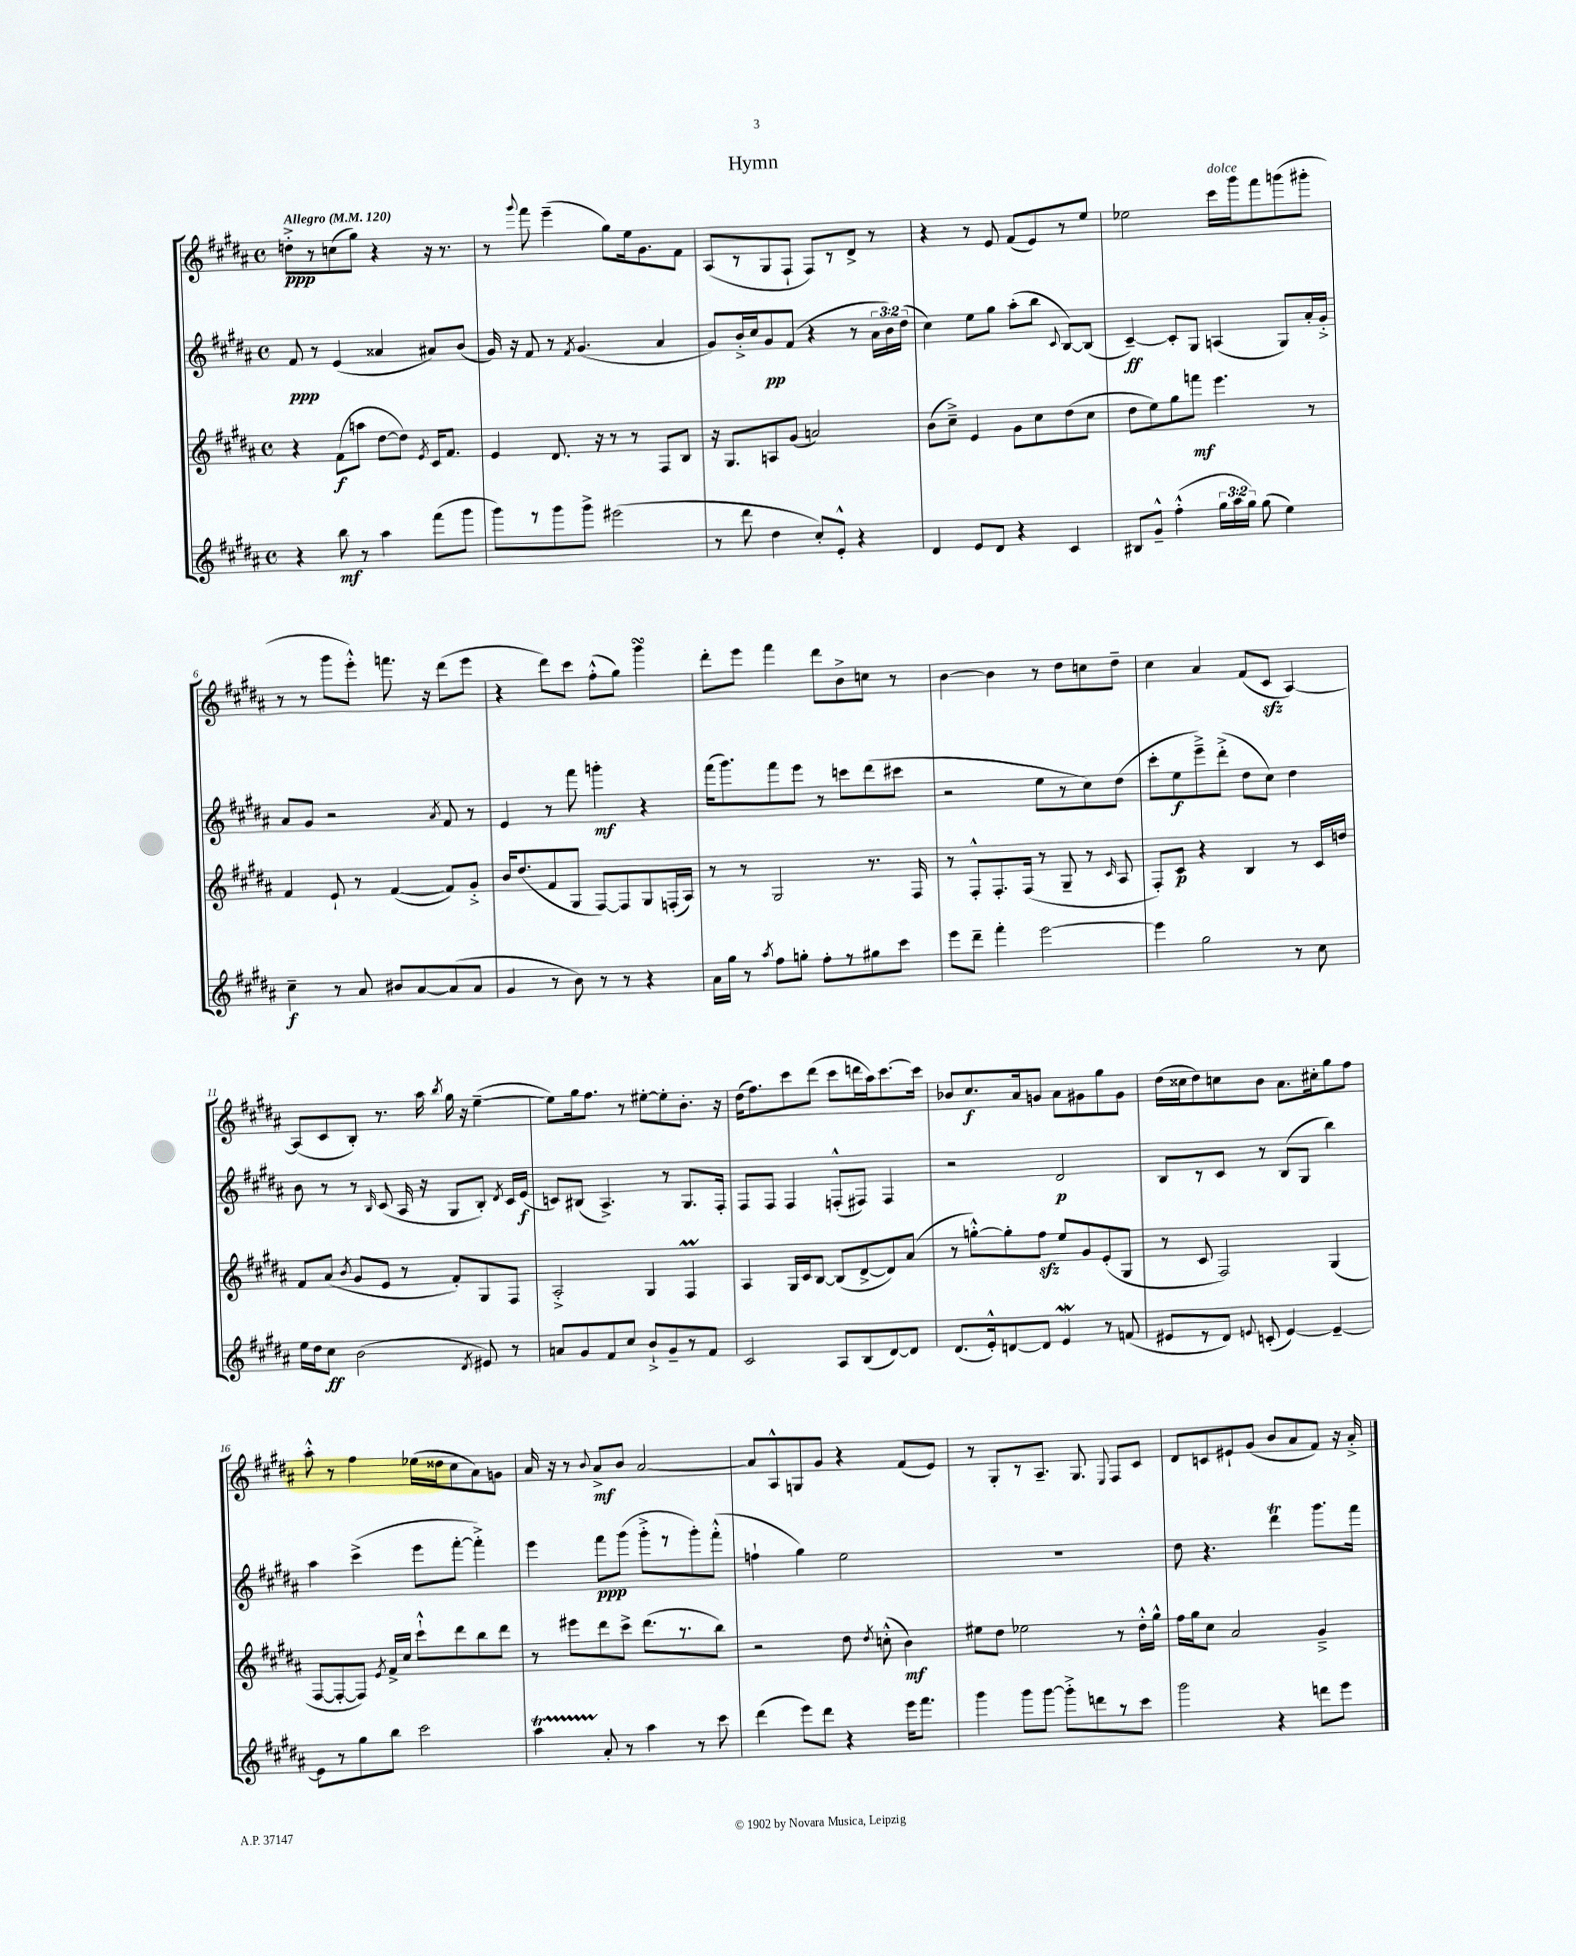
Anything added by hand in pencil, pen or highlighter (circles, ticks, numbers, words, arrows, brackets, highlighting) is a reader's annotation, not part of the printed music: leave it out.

**kern	**kern	**kern	**kern
*staff4	*staff3	*staff2	*staff1
*clefG2	*clefG2	*clefG2	*clefG2
*k[f#c#g#d#a#]	*k[f#c#g#d#a#]	*k[f#c#g#d#a#]	*k[f#c#g#d#a#]
*M4/4	*M4/4	*M4/4	*M4/4
*met(c)	*met(c)	*met(c)	*met(c)
*MM120	*MM120	*MM120	*MM120
4r	4r	8f#	8dd'^
.	.	8r	8r
8bb	(8f#	(4e	(8cc
8r	8aa	.	8gg#)
4aa#	[8dd#	4a##	4r
.	8dd#])	.	.
.	8qe	.	.
(8fff#	16c#	8a#)	16r
.	8.f#	.	8.r
8ggg#	.	(8b	.
=	=	=	=
8ggg#)	4e	16g#)	8r
.	.	16r	.
.	.	.	8qqggg#
8r	.	8f#	8fff#
8ggg#	8.d#	8r	(4eee~
.	.	8qf#	.
8ggg#^	.	(4.g#	.
.	16r	.	.
(2eee#	8r	.	8gg#)
.	8r	.	16ee
.	.	.	8.g#
.	8F#	4a#	.
.	8B	.	8f#
=	=	=	=
8r	16r	8g#)	(8A#
.	8.G#	.	.
8ddd#	.	16b'^	8r
.	.	16cc#	.
4dd#	8A	8g#	8G#
.	(8g#	(8f#	8F#`
8cc#')	2a)	4r	8F#)
8e'^^	.	.	8r
4r	.	8r	8d#^
.	.	24a#	8r
.	.	24b)	.
.	.	(24dd#	.
=	=	=	=
4d#	(8b	4cc#)	4r
.	8cc#~^)	.	.
8e	4e	8ee	8r
8d#	.	8gg#	8e
4r	8g#	(8aa#'	(8f#
.	8cc#	8bb	8e)
.	.	8qqc#	.
4c#	(8dd#	[8B)	8r
.	8cc#	(8B]	8ee
=	=	=	=
8B#	8dd#	[4c#~)	2ee-
8g#~^^	8ee)	.	.
(4ff#'^^	8gg#	8c#']	.
.	8fff	8G#	.
24gg#	4.eee	(4A	16ccc#
24aa#	.	.	.
.	.	.	16ggg#
24gg#)	.	.	.
(8gg#	.	.	8fff#
4ee)	.	8G#)	(8ggg
.	8r	16a#'	8ggg#'
.	.	16g#'^	.
=	=	=	=
4cc#~	4f#	8a#	8r
.	.	8g#	8r
8r	8e`	2r	8ggg#
8a#	8r	.	8eee'^^)
8b#	([4f#	.	8.fff
[8a#	.	.	.
.	.	.	16r
.	.	8qa#	.
(8a#]	8f#])	8f#	(8ddd#
8a#	8g#'^	8r	8eee
=	=	=	=
4g#	16b	4e	4r
.	(8.dd#	.	.
8r	8f#	8r	8ddd#)
8b)	8G#	8fff#	8ccc#
8r	[8F#)	4ggg'	(8ff#'^^
8r	8F#]	.	8gg#)
4r	8G#	4r	4ggg#
.	(16F'	.	.
.	16A#)	.	.
=	=	=	=
16a#	8r	(16fff#	8ddd#'
16gg#	.	8.ggg#)	.
8r	8r	.	8eee
8qaa#	.	.	.
8ff#	2G#	8fff#	4fff#
8gg'	.	8eee	.
8ff#'	.	8r	8ddd#
8r	.	8ccc	8b^
8gg#	8.r	(8ddd#	8cc
8ccc#	.	8ccc#	8r
.	16F#	.	.
=	=	=	=
8eee	8r	2r	[4b
8ddd#~	8F#'^^	.	.
4fff#'	8.F#'	.	4b]
.	(16F#	.	.
[2eee	8r	8ee	8r
.	8G#~	8r	8dd#
.	8r	8cc#)	8cc
.	16qqc#	.	.
.	8A#	(8dd#	8dd#~
=	=	=	=
4eee]	8F#')	8ccc#'	4cc#
.	8c#	8ee	.
2gg#	4r	8eee~^)	4a#
.	.	(8ddd#'^	.
.	4B	8dd#	(8f#
.	.	8cc#)	8c#
8r	8r	4dd#	[4A#)
8cc#	16c#	.	.
.	16dd	.	.
=	=	=	=
16ee	8f#	8b	(8A#]
16dd#	.	.	.
8cc#	(8a#	8r	8c#
.	8qb	.	.
(2b	8g#	8r	8B')
.	.	16qqB	.
.	8e	(8c#	8.r
.	8r	16A#	.
.	.	16r	16aa#
.	.	.	8qbb
.	8f#')	8G#	16gg#
.	.	.	16r
8qd#	.	.	.
8e#)	8G#	8B')	([4ee~
.	.	8qd#	.
8r	8F#	16c#	.
.	.	(16e	.
=	=	=	=
8a	2A#'^	8c)	8ee])
8g#	.	(8B#	16gg#
.	.	.	8.ff#
8f#	.	4.A#^)	.
8cc#	.	.	8r
8b`^	4G#	.	[8ee#'
8g#~	.	8r	8ee#']
8r	4F#	8.G#	8.b'
8f#	.	.	.
.	.	16F#'	16r
=	=	=	=
2c#	4A#	8F#	(16dd#
.	.	.	8.ff#)
.	.	8F#	.
.	16G#	4F#	8ccc#
.	16c#	.	.
.	[8B	.	(8ddd#
8A#	(8B]	(8F'^^	8ccc#
(8B	[8d#^	8F#)	16ddd
.	.	.	16aa#)
[8d#)	8d#])	4F#	[8.ccc#
8d#]	(8a#	.	.
.	.	.	16ccc#]
=	=	=	=
(8.d#	8r	2r	8b-
.	[8gg'^^)	.	8.cc#
16e'^^)	.	.	.
[8d	8gg']	.	.
.	.	.	16a#
8d]	8ff#	.	8g
4e	8ee	2d#	8a#
.	8g#	.	8g#
8r	(8e'	.	8gg#
(8f	8G#	.	8g#
=	=	=	=
8e#	8r	8B	(16dd#
.	.	.	16cc##
8r	8c#	8r	8dd#)
8d#)	2F#)	8c#	8cc
8qqe	.	.	.
(8c'	.	8r	8b
[4e)	.	(8B	8.a#
.	.	8G#	.
.	.	.	16cc#'
4e~_	(4G#	4bb)	8gg#
.	.	.	8ff#
=	=	=	=
8e]	[8F#	4aa#	8aa#'^^
8r	8F#'_	.	8r
8gg#	8F#])	(4ccc#^	4ff#
.	8qe	.	.
8bb	16f#^	.	.
.	16cc#	.	.
2ccc#	8ccc#`^^	8eee	(16ee-
.	.	.	16dd##
.	8ddd#	[8fff#'	8cc#
.	8bb	4fff#'^])	8a#)
.	8ddd#	.	8g
=	=	=	=
4aa#	8r	4eee	16a#
.	.	.	16r
.	8eee#	.	8r
.	.	.	8qqb
8a#'	8ddd#	8fff#	8a#^
8r	8ccc#^	(8ggg#	8b
4aa#	(8.ddd#	8ggg#'^	[2a#
.	.	8r	.
.	8.r	.	.
8r	.	8ggg#')	.
8ccc#	8bb)	(8fff#'^^	.
=	=	=	=
(4ddd#	2r	4ff`	8a#]
.	.	.	8A#^^
8eee)	.	4gg#)	8G
8ddd#	.	.	8g#
4r	8dd#	2ee	4r
.	8qdd#	.	.
.	(8cc'^^	.	.
16eee	4b)	.	(8f#
8.fff#	.	.	.
.	.	.	8e)
=	=	=	=
4ggg#	8ee#	1r	8r
.	8dd#	.	8G#'
8ggg#	2ee-	.	8r
[8ggg#	.	.	8.A#~
8ggg#'^]	.	.	.
.	.	.	8.G#
8ddd	.	.	.
.	.	.	8qqE
8r	8r	.	8F#
8ccc#	16dd#'^^	.	8c#
.	16gg#^^	.	.
=	=	=	=
2ggg#	16ff#	8dd#	8d#
.	16gg#	.	.
.	8cc#	4.r	8c
.	2a#	.	8e#`
.	.	.	(8g#
4r	.	4ddd#	8b
.	.	.	8a#
8ddd	4g#~^	8.ggg#	8f#)
8eee	.	.	16r
.	.	16fff#	16a#'^
==	==	==	==
*-	*-	*-	*-
